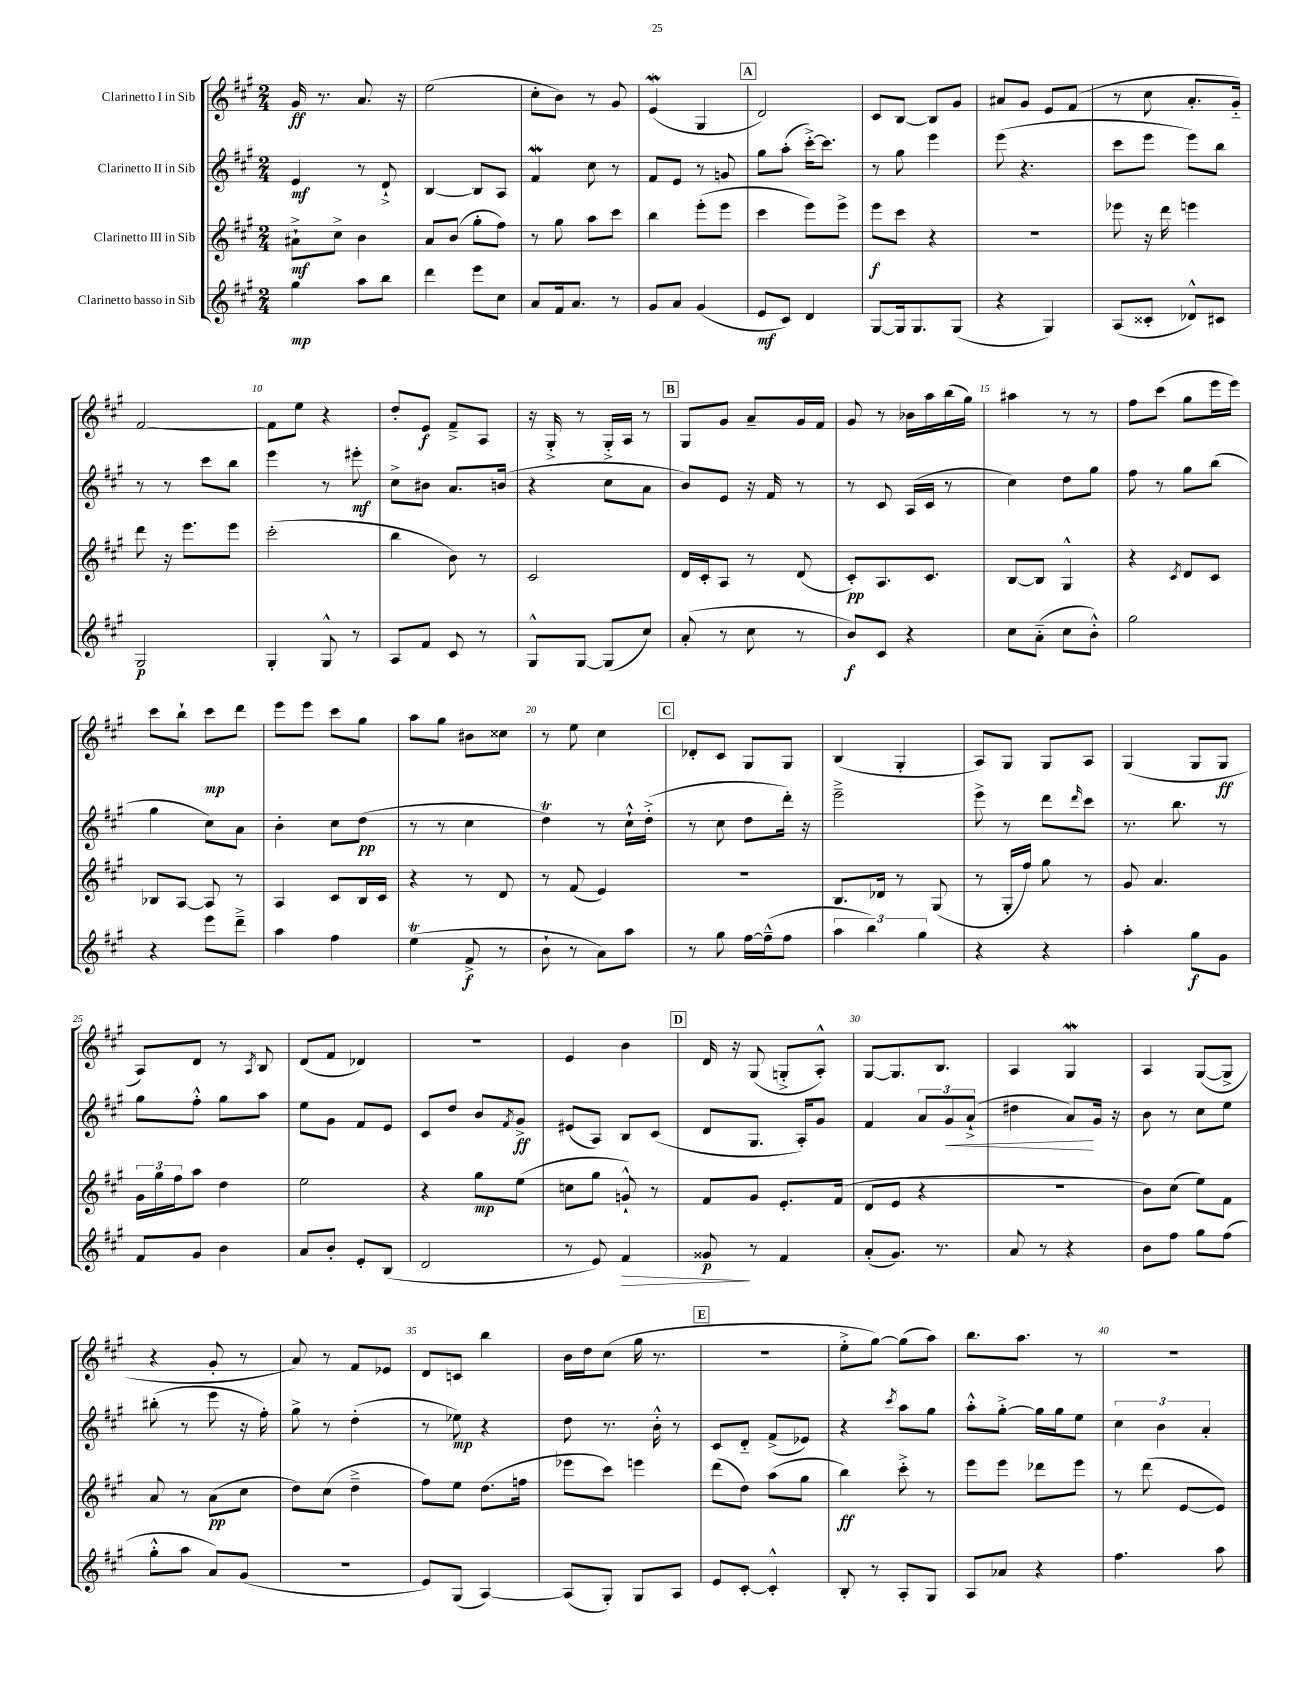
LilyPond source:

<<
\new StaffGroup <<
\new Staff = "s0" \with { instrumentName = "Clarinetto I in Sib" } {
    \clef treble \key a \major \numericTimeSignature \time 2/4
    gis'16\ff r8. a'8. r16 |
    e''2( |
    cis''8-. b'8) r8 gis'8 |
    e'4\mordent( gis4 |
    \mark \markup { \box "A" } d'2) |
    cis'8 b8~ b8 gis'8 |
    ais'8 gis'8 e'8 fis'8( |
    r8 cis''8 a'8.-. gis'16-_) |
    fis'2~ |
    fis'8 e''8 r4 |
    d''8-. e'8\f fis'8---> a8 |
    r16 gis16-.-> r8 gis16-.-> a16 r8 |
    \mark \markup { \box "B" } gis8 gis'8 a'8-- gis'16 fis'16 |
    gis'8 r8 bes'16 a''16 b''16( gis''16) |
    ais''4 r8 r8 |
    fis''8 cis'''8( gis''8 e'''16 e'''16) |
    cis'''8 b''8-! cis'''8\mp d'''8 |
    e'''8 e'''8 cis'''8 gis''8 |
    a''8 gis''8 bis'8 cisis''8 |
    r8 e''8 cis''4 |
    \mark \markup { \box "C" } des'8-. cis'8 gis8 gis8 |
    b4( gis4-. |
    a8) gis8 gis8 a8 |
    gis4( gis8 gis8\ff |
    a8) d'8 r8 \acciaccatura { a8 } b8 |
    d'8( fis'8 des'4) |
    r2 |
    e'4 b'4 |
    \mark \markup { \box "D" } d'16 r16 gis8( g8-.-> a8-.-^) |
    gis8~ gis8. b8. |
    a4 gis4\mordent |
    a4 gis8~( gis8-> |
    r4 gis'8-. r8 |
    a'8) r8 fis'8 ees'8 |
    d'8 c'8 b''4 |
    b'16 d''16 cis''8( gis''16 r8. |
    \mark \markup { \box "E" } R2 |
    e''8-.-> gis''8~) gis''8( a''8) |
    b''8. a''8. r8 |
    R2 \bar "|." |
}
\new Staff = "s1" \with { instrumentName = "Clarinetto II in Sib" } {
    \clef treble \key a \major \numericTimeSignature \time 2/4
    e'4\mf r8 d'8-!-> |
    b4~ b8 a8 |
    fis'4\mordent cis''8 r8 |
    fis'8 e'8 r8 g'8 |
    \mark \markup { \box "A" } gis''8 a''8-.( cis'''16~-.->) cis'''8. |
    r8 gis''8 e'''4 |
    e'''8( r4. |
    cis'''8 e'''8 e'''8) b''8 |
    r8 r8 cis'''8 b''8 |
    e'''4 r8 eis'''8-.\mf |
    cis''8-> bis'8 a'8. b'16( |
    r4 cis''8 a'8 |
    \mark \markup { \box "B" } b'8) e'8 r16 fis'16 r8 |
    r8 cis'8 a16( cis'16 r8 |
    cis''4) d''8 gis''8 |
    fis''8 r8 gis''8 b''8( |
    gis''4 cis''8) a'8 |
    b'4-. cis''8 d''8\pp( |
    r8 r8 cis''4 |
    d''4\trill) r8 cis''16-!-^ d''16-.->( |
    \mark \markup { \box "C" } r8 cis''8 d''8 d'''16-.) r16 |
    e'''2---> |
    e'''8-> r8 d'''8 \grace { d'''16 } cis'''8 |
    r8. b''8. r8 |
    gis''8 fis''8-.-^ gis''8 a''8 |
    e''8 gis'8 fis'8 e'8 |
    cis'8 d''8 b'8 \acciaccatura { fis'8 } gis'8->\ff |
    eis'8( a8) b8 cis'8( |
    \mark \markup { \box "D" } d'8 gis8. a16-.) gis'8 |
    fis'4 \tuplet 3/2 { a'8 gis'8\< a'8-!->( } |
    dis''4 a'8\!) gis'16 r16 |
    b'8 r8 cis''8 e''8 |
    bis''8-.( r8 e'''8 r16 fis''16-.) |
    gis''8-> r8 d''4-.( |
    r8 ees''8\mp) r4 |
    d''8 r8. b'16-.-^ r8 |
    \mark \markup { \box "E" } cis'8 d'8-_ fis'8->( ees'8) |
    r4 \acciaccatura { cis'''8 } a''8 gis''8 |
    a''8-.-^ gis''8~-.-> gis''16 gis''16 e''8 |
    \tuplet 3/2 { cis''4 b'4 a'4-. } \bar "|." |
}
\new Staff = "s2" \with { instrumentName = "Clarinetto III in Sib" } {
    \clef treble \key a \major \numericTimeSignature \time 2/4
    ais'8-!->\mf cis''8-> b'4 |
    a'8 b'8( gis''8-. fis''8) |
    r8 gis''8 a''8 cis'''8 |
    b''4 e'''8-.( e'''8 |
    \mark \markup { \box "A" } cis'''4 e'''8) e'''8-> |
    e'''8\f cis'''8 r4 |
    r2 |
    ees'''8 r16 d'''16 e'''4 |
    d'''8 r16 e'''8. e'''8 |
    cis'''2-.( |
    b''4 b'8) r8 |
    cis'2 |
    \mark \markup { \box "B" } d'16 cis'16-. a8 r8 d'8( |
    cis'8-.\pp) a8. cis'8. |
    b8~ b8 gis4-^ |
    r4 \acciaccatura { cis'8 } d'8 cis'8 |
    bes8 a8~ a8 r8 |
    a4 cis'8 b16 cis'16 |
    r4 r8 d'8 |
    r8 fis'8( e'4) |
    \mark \markup { \box "C" } R2 |
    b8. des'16 r8 gis8( |
    r8 gis16-. fis''16) gis''8 r8 |
    gis'8 a'4. |
    \tuplet 3/2 { gis'16 gis''16 fis''16 } a''8 d''4 |
    e''2 |
    r4 gis''8\mp e''8( |
    c''8 gis''8 g'8-!-^) r8 |
    \mark \markup { \box "D" } fis'8 gis'8 e'8.-. fis'16( |
    d'8 e'8 r4 |
    r2 |
    b'8) cis''8( e''8) fis'8 |
    a'8 r8 a'8\pp( cis''8 |
    d''8) cis''8( d''4---> |
    fis''8) e''8 d''8.( f''16 |
    ees'''8 cis'''8) e'''4 |
    \mark \markup { \box "E" } d'''8( d''8) a''8( gis''8 |
    b''4\ff) cis'''8-.-> r8 |
    e'''8 e'''8 des'''8 e'''8 |
    r8 d'''8( e'8~ e'8) \bar "|." |
}
\new Staff = "s3" \with { instrumentName = "Clarinetto basso in Sib" } {
    \clef treble \key a \major \numericTimeSignature \time 2/4
    gis''4\mp a''8 b''8 |
    d'''4 e'''8 cis''8 |
    a'8 fis'16 a'8. r8 |
    gis'8 a'8 gis'4( |
    \mark \markup { \box "A" } e'8\mf cis'8) d'4 |
    gis8~ gis16 gis8. gis8( |
    r4 gis4) |
    a8( cisis'8-. des'8-^) cis'8 |
    gis2\p |
    gis4-. gis8-^ r8 |
    a8 fis'8 cis'8 r8 |
    gis8-^ gis8~ gis8( cis''8) |
    \mark \markup { \box "B" } a'8-.( r8 cis''8 r8 |
    b'8\f) cis'8 r4 |
    cis''8 a'8-_( cis''8 b'8-.-^) |
    gis''2 |
    r4 e'''8 d'''8---> |
    a''4 fis''4 |
    e''4\trill( fis'8->\f r8 |
    b'8-! r8 a'8) a''8 |
    \mark \markup { \box "C" } r8 gis''8 fis''16~ fis''16---^( fis''8 |
    \tuplet 3/2 { a''4 b''4) gis''4 } |
    r4 r4 |
    a''4-. gis''8\f gis'8 |
    fis'8 gis'8 b'4 |
    a'8 b'8-. e'8-. b8( |
    d'2 |
    r8 e'8) fis'4\> |
    \mark \markup { \box "D" } gisis'8\p\! r8 fis'4 |
    a'8-.( gis'8.) r8. |
    a'8 r8 r4 |
    b'8 fis''8 gis''8 fis''8( |
    gis''8-.-^ a''8 a'8) gis'8( |
    r2 |
    e'8) gis8( a4~) |
    a8( gis8-.) gis8 a8 |
    \mark \markup { \box "E" } e'8 cis'8~-. cis'4-.-^ |
    b8-. r8 a8-. gis8 |
    a8 aes'8 r4 |
    fis''4. a''8 \bar "|." |
}
>>
>>
\layout { \context { \Score \override BarNumber.break-visibility = ##(#f #t #t) barNumberVisibility = #(every-nth-bar-number-visible 5) } }
